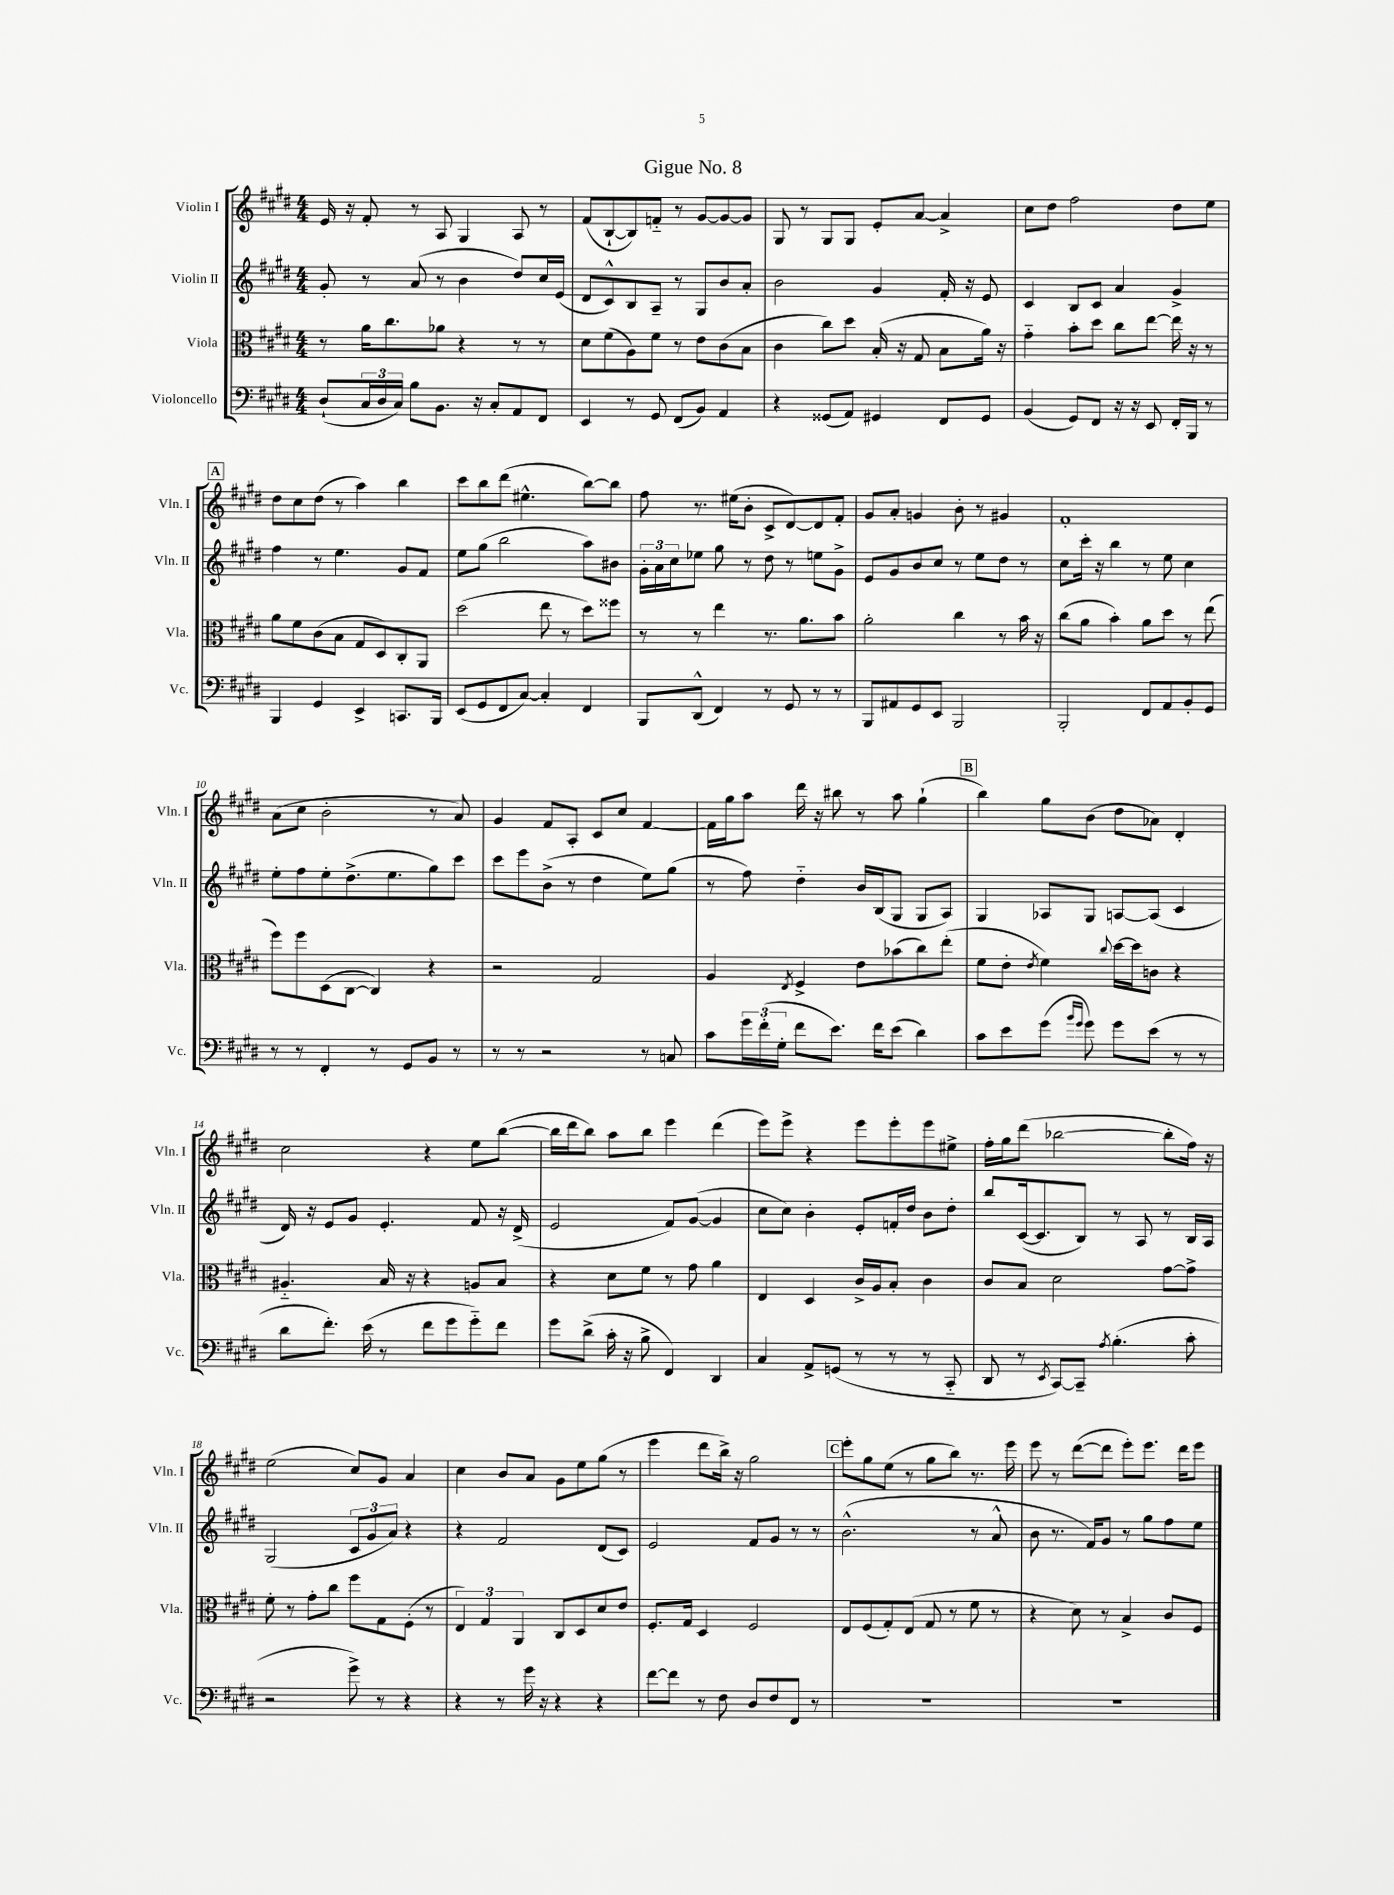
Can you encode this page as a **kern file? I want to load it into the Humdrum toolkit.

**kern	**kern	**kern	**kern
*staff4	*staff3	*staff2	*staff1
*clefF4	*clefC3	*clefG2	*clefG2
*k[f#c#g#d#]	*k[f#c#g#d#]	*k[f#c#g#d#]	*k[f#c#g#d#]
*M4/4	*M4/4	*M4/4	*M4/4
(8D#`	8r	8g#'	16e
.	.	.	16r
24C#	16a	8r	8f#'
24D#	.	.	.
.	8.cc#	.	.
24C#)	.	.	.
8B	.	(8a	8r
8.BB	8a-	8r	8A
.	4r	4b	4G#
16r	.	.	.
8C#'	.	.	.
8AA	8r	8dd#)	8A
8FF#	8r	16cc#	8r
.	.	(16e	.
=	=	=	=
4EE	8d#	8d#	(8f#
.	(8f#	8c#^^)	[8B`
8r	8A)	8B	8B])
8GG#	8f#	8A~	8f'~
(8FF#	8r	8r	8r
8BB)	8e	8G#	[8g#
4AA	(8c#	8b	8g#_
.	8B	8a'	8g#]
=	=	=	=
4r	4c#	2b	8G#
.	.	.	8r
(8GG##	8cc#)	.	8G#
8AA)	8dd#	.	8G#
4GG#	(16B'	4g#	8e'
.	16r	.	.
.	8G#	.	[8a
8FF#	8B	16f#'	4a^]
.	.	16r	.
8GG#	16a)	8e	.
.	16r	.	.
=	=	=	=
(4BB	4g#'~	4c#	8cc#
.	.	.	8dd#
8GG#)	8b'	8B	2ff#
8FF#	8dd#	8c#	.
16r	8cc#	4a	.
16r	.	.	.
8EE	[8ee	.	.
16FF#'	16ee]	4g#^	8dd#
16BBB	16r	.	.
8r	8r	.	8ee
=	=	=	=
4BBB	8a	4ff#	8dd#
.	8f#	.	8cc#
4GG#	(8c#	8r	(8dd#
.	8B	4.ee	8r
4EE^	8G#	.	4aa)
.	8D#)	.	.
8.CC	8C#'	8g#	4bb
.	8AA	8f#	.
16BBB	.	.	.
=	=	=	=
(8EE	(2dd#	8ee	8ccc#
8GG#	.	(8gg#	8bb
8FF#	.	2bb	(8ddd#
[8C#)	.	.	4.ee#^^
4C#']	8ee	.	.
.	8r	.	.
4FF#	8dd#)	8aa)	[8bb)
.	8ff##	8b#	8bb]
=	=	=	=
8BBB	8r	24g#'	8ff#
.	.	24a	.
.	.	24cc#	.
(8DD#^^	8r	8ee-	8.r
4FF#)	4ee	8gg#	.
.	.	.	(16ee#
.	.	8r	8b'
8r	8.r	8dd#	8c#^
8GG#	.	8r	[8d#)
.	8.a	.	.
8r	.	8ee	8d#]
8r	8b	8g#^	8f#'
=	=	=	=
8BBB	2a'	8e	8g#
8AA#	.	8g#	8a'
8GG#	.	8b	4g
8EE	.	8cc#	.
2BBB	4cc#	8r	8b'
.	.	8ee	8r
.	8r	8dd#	4g#
.	16b	8r	.
.	16r	.	.
=	=	=	=
2BBB'	(8cc#	8cc#	1f#'
.	8a	16ccc#'	.
.	.	16r	.
.	4b')	4bb	.
8FF#	8a	8r	.
8AA	8dd#	8ee	.
8BB'	8r	4cc#	.
8GG#	(8ee	.	.
=	=	=	=
8r	8ff#)	8ee'	(8a
8r	8ff#	8ff#	8cc#
4FF#'	(8D#	8ee'	2b'
.	[8C#	(8.dd#^	.
8r	4C#])	.	.
.	.	8.ee	.
8GG#	.	.	.
8BB	4r	8gg#)	8r
8r	.	8ccc#	8a)
=	=	=	=
8r	2r	8ccc#	4g#
8r	.	8eee	.
2r	.	(8b^	8f#
.	.	8r	8A'
.	2G#	4dd#	8c#
.	.	.	8cc#
8r	.	8ee)	[4f#
8C	.	(8gg#	.
=	=	=	=
8c#	4A	8r	16f#]
.	.	.	16gg#
24g#	.	8ff#)	8aa
(24f#'	.	.	.
24G#'	.	.	.
.	8qE	.	.
8f#	4F#^	4dd#'~	16ddd#
.	.	.	16r
8.e)	.	.	8bb#
.	8e	16b	8r
16f#	.	(16B	.
(8e	(8b-	8G#	8aa
4d#)	8cc#)	8G#	(4gg#`
.	(8ee'	8A)	.
=	=	=	=
8c#	8f#	4G#	4bb)
8e	8e'	.	.
.	8qe	.	.
(8g#	4f#)	8A-	8gg#
16qqb	.	.	.
16qqg#	.	.	.
8g#)	.	8G#	(8b
.	8qqcc#	.	.
8g#	[16dd#	[8A	8dd#
.	16dd#]	.	.
(8e	8c	(8A]	8a-)
8r	4r	4c#	4d#'
8r	.	.	.
=	=	=	=
8d#	4.A#'~	16d#)	2cc#
.	.	16r	.
8.f#')	.	8e	.
.	.	8g#	.
(16e	.	.	.
8r	16B	4.e'	.
.	16r	.	.
8f#	4r	.	4r
8g#	.	.	.
8g#'~)	8A	8f#	8ee
8f#	8B	16r	([8bb
.	.	(16d#^	.
=	=	=	=
8g#	4r	2e	16bb]
.	.	.	16ddd#
(8d#^	.	.	8bb)
16c#'	8d#	.	8aa
16r	.	.	.
8B^	8f#	.	8bb
4FF#)	8r	8f#)	4eee
.	8g#	([8g#	.
4DD#	4a	4g#]	(4ddd#
=	=	=	=
4C#	4E	8cc#	8eee)
.	.	8cc#)	8eee^
8AA^	4D#	4b'	4r
(8GG	.	.	.
8r	16c#^	8e'	8eee
.	16A	.	.
8r	8B'	16f'	8eee'
.	.	16dd#	.
8r	4c#	8b	8eee
8CC#'~	.	8dd#'	8ee#^
=	=	=	=
8DD#	8c#	8bb	16ff#'
.	.	.	16gg#
8r	8B	([16c#	(8ddd#
.	.	8.c#]	.
8qEE	.	.	.
[8CC#)	2d#	.	[2bb-
8CC#~]	.	8B)	.
8qA	.	.	.
(4.B'	.	8r	.
.	.	8A	.
.	[8g#	8r	8bb-']
8c#'	8g#^]	16B	16ff#)
.	.	16A	16r
=	=	=	=
2r	8f#'	(2G#	(2ee
.	8r	.	.
.	8g#'	.	.
.	8cc#	.	.
8g#^)	8ff#	12c#	8cc#)
.	.	12g#	.
8r	8G#	.	8g#
.	.	12a)	.
4r	(8F#'	4r	4a
.	8r	.	.
=	=	=	=
4r	6E)	4r	4cc#
.	6G#	.	.
8r	.	2f#	8b
.	6AA	.	.
16g#	.	.	8a
16r	.	.	.
4r	8C#	.	8g#
.	8D#	.	8ee
4r	8d#	(8d#	(8gg#
.	8e	8c#)	8r
=	=	=	=
[8f#	8.F#'	2e	4eee
8f#]	.	.	.
.	16G#	.	.
8r	4D#	.	8ddd#
8F#	.	.	16bb^)
.	.	.	16r
8D#	2F#	8f#	2gg#
8F#	.	8g#	.
8FF#	.	8r	.
8r	.	8r	.
=	=	=	=
1r	8E	(2.b^^	8eee'
.	(8F#	.	8gg#
.	8G#')	.	(8ee
.	(8E	.	8r
.	8G#	.	8gg#
.	8r	.	8bb)
.	8f#	8r	8.r
.	8r	8a^^	.
.	.	.	16eee
=	=	=	=
1r	4r	8b	8eee
.	.	8.r	8r
.	8d#)	.	([8ddd#
.	.	16f#)	.
.	8r	8g#	8ddd#]
.	4B^	8r	8eee')
.	.	8gg#	8.eee
.	8c#	8ff#	.
.	.	.	16ddd#
.	8F#	8ee	8eee
==	==	==	==
*-	*-	*-	*-
